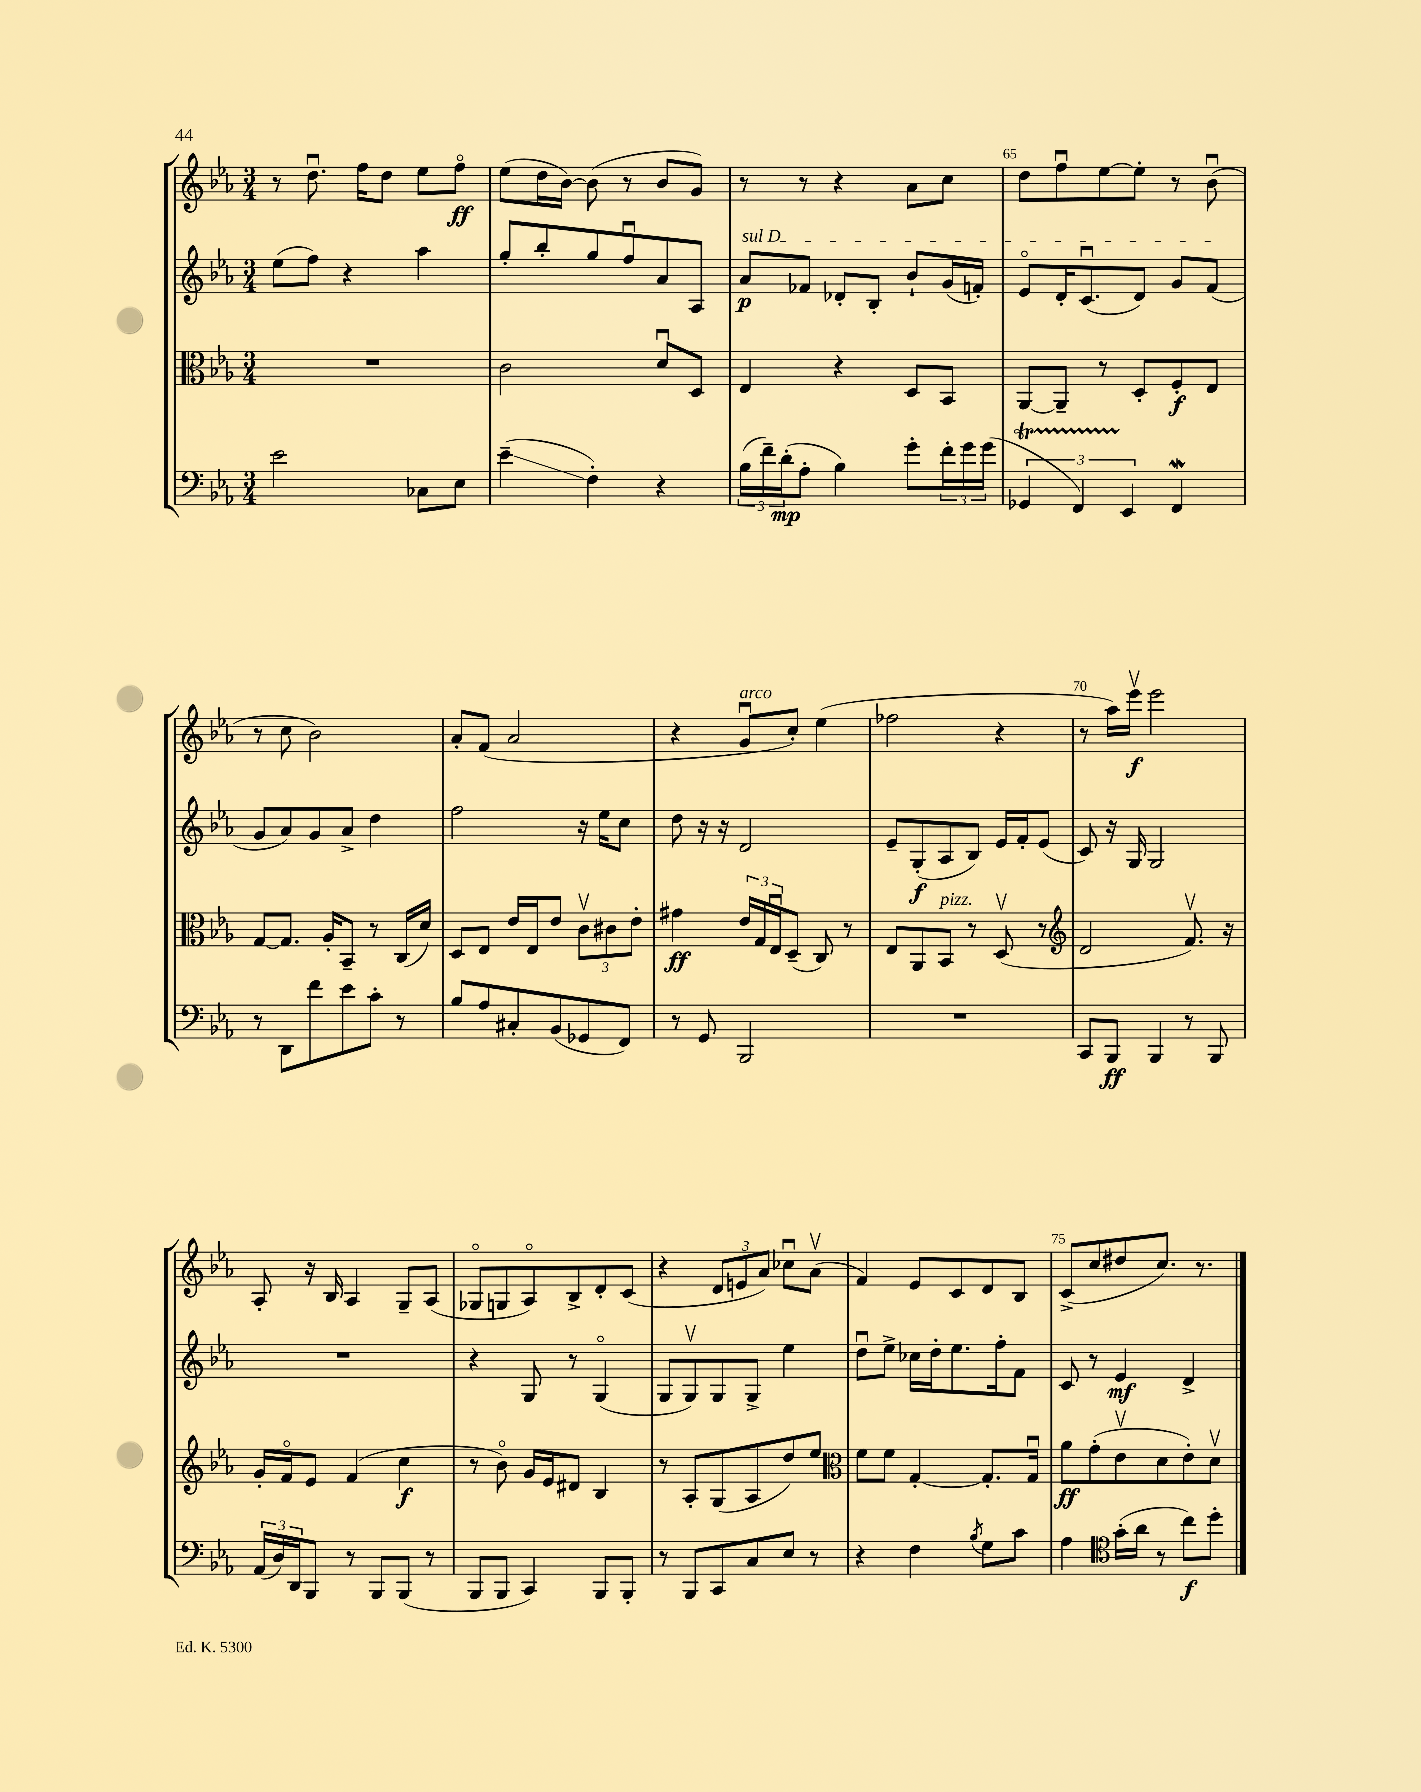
<<
\new StaffGroup <<
\new Staff = "s0" {
    \clef treble \key ees \major \numericTimeSignature \time 3/4
    r8 d''8.\downbow f''16 d''8 ees''8 f''8\flageolet\ff |
    ees''8( d''16 bes'16~) bes'8( r8 bes'8 g'8) |
    r8 r8 r4 aes'8 c''8 |
    d''8 f''8\downbow ees''8~ ees''8-. r8 bes'8\downbow( |
    r8 c''8 bes'2) |
    aes'8-. f'8( aes'2 |
    r4 g'8\downbow^\markup { \italic "arco" } c''8-.) ees''4( |
    fes''2 r4 |
    r8 aes''16) ees'''16\upbow\f ees'''2 |
    aes8-. r16 bes16 aes4 g8-- aes8( |
    ges8\flageolet g8 aes8\flageolet) bes8-> d'8-. c'8( |
    r4 \tuplet 3/2 { d'8 e'8 aes'8) } ces''8\downbow aes'8\upbow( |
    f'4) ees'8 c'8 d'8 bes8 |
    c'8->( c''8 dis''8 c''8.) r8. \bar "|." |
}
\new Staff = "s1" {
    \clef treble \key ees \major \numericTimeSignature \time 3/4
    ees''8( f''8) r4 aes''4 |
    g''8-. bes''8-. g''8 f''8\downbow aes'8 aes8 |
    \once \override TextSpanner.bound-details.left.text = \markup { \italic "sul D" } aes'8\p\startTextSpan fes'8 des'8-. bes8-. bes'8-! g'16( f'16-.) |
    ees'8\flageolet d'16-. c'8.\downbow( d'8) g'8 f'8\stopTextSpan( |
    g'8 aes'8) g'8 aes'8-> d''4 |
    f''2 r16 ees''16 c''8 |
    d''8 r16 r16 d'2 |
    ees'8-- g8-.\f( aes8 bes8) ees'16 f'16-. ees'8( |
    c'8) r16 g16 g2 |
    R2. |
    r4 g8 r8 g4\flageolet( |
    g8 g8\upbow) g8 g8-> ees''4 |
    d''8\downbow ees''8-> ces''16 d''16-. ees''8. f''16-. f'8 |
    c'8 r8 ees'4\mf d'4-> \bar "|." |
}
\new Staff = "s2" {
    \clef alto \key ees \major \numericTimeSignature \time 3/4
    R2. |
    c'2 d'8\downbow d8 |
    ees4 r4 d8 bes,8 |
    aes,8~ aes,8-- r8 d8-. f8-.\f ees8 |
    g8~ g8. aes16-. bes,8-- r8 c16( d'16) |
    d8 ees8 ees'16 ees16 ees'8 \tuplet 3/2 { c'8\upbow cis'8 ees'8-. } |
    gis'4\ff \tuplet 3/2 { ees'16 g16 ees16\downbow } d8--( c8) r8 |
    ees8 aes,8 bes,8^\markup { \italic "pizz." } r8 d8\upbow( r8 |
    \clef treble d'2 f'8.\upbow) r16 |
    g'16-. f'16\flageolet ees'8 f'4( c''4\f |
    r8 bes'8\flageolet) g'16 ees'16 dis'8 bes4 |
    r8 aes8-. g8( aes8 d''8) ees''8 |
    \clef alto f'8 f'8 g4~-. g8.-. g16\downbow |
    aes'8\ff g'8-.( ees'8\upbow d'8 ees'8-.) d'8\upbow \bar "|." |
}
\new Staff = "s3" {
    \clef bass \key ees \major \numericTimeSignature \time 3/4
    ees'2 ces8 ees8 |
    ees'4--\glissando( f4-.) r4 |
    \tuplet 3/2 { bes16( f'16--) d'16-.\mp( } aes8-. bes4) g'8-. \tuplet 3/2 { f'16-. g'16 g'16( } |
    \tuplet 3/2 { ges,4\startTrillSpan f,4) ees,4\stopTrillSpan } f,4\mordent |
    r8 d,8 f'8 ees'8 c'8-. r8 |
    bes8 aes8 cis8-. bes,8( ges,8 f,8) |
    r8 g,8 bes,,2 |
    R2. |
    c,8 bes,,8\ff bes,,4 r8 bes,,8 |
    \tuplet 3/2 { aes,16( d16) d,16 } bes,,8 r8 bes,,8 bes,,8( r8 |
    bes,,8 bes,,8 c,4) bes,,8 bes,,8-. |
    r8 bes,,8 c,8 c8 ees8 r8 |
    r4 f4 \acciaccatura { bes8 } g8 c'8 |
    aes4 \clef tenor g'16-.( aes'16 r8 c''8\f) d''8-. \bar "|." |
}
>>
>>
\layout { \context { \Score currentBarNumber = #62 \override BarNumber.break-visibility = ##(#f #t #t) barNumberVisibility = #(every-nth-bar-number-visible 5) } }
